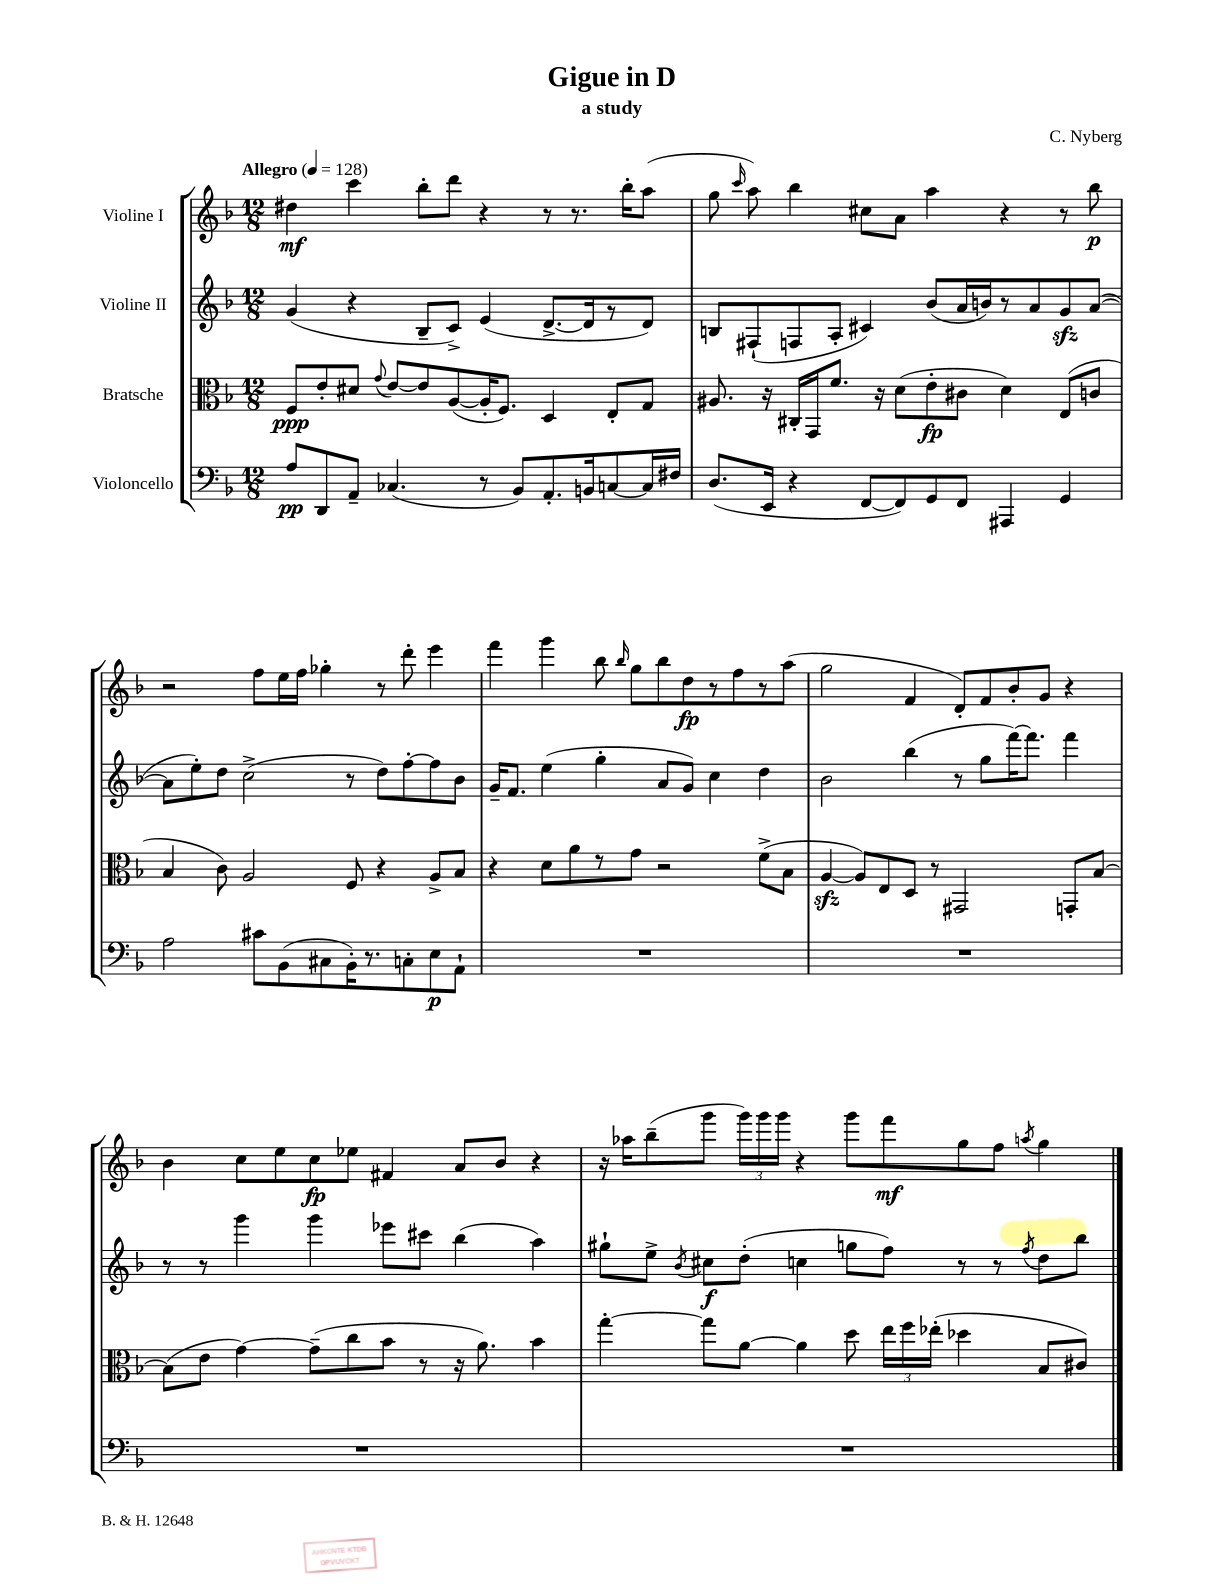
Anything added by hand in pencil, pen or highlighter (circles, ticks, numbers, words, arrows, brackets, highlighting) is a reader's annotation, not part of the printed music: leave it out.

**kern	**kern	**kern	**kern
*staff4	*staff3	*staff2	*staff1
*clefF4	*clefC3	*clefG2	*clefG2
*k[b-]	*k[b-]	*k[b-]	*k[b-]
*M12/8	*M12/8	*M12/8	*M12/8
*MM128	*MM128	*MM128	*MM128
8A	8F	(4g	4dd#
8DD	8e'	.	.
8AA~	8d#	4r	4ccc
.	8qqg	.	.
(4.C-	[8e	.	.
.	8e]	8B-~	8bb-'
.	([8A	8c^)	8ddd
8r	16A']	(4e	4r
.	8.F)	.	.
8BB-)	.	.	.
8.AA'	4D	[8.d^	8r
.	.	.	8.r
16BB	.	16d]	.
[8C	8E'	8r	.
.	.	.	16bb-'
16C]	8G	8d)	(8aa
16F#	.	.	.
=	=	=	=
(8.D	8.A#	8B	8gg
.	.	.	16qqccc
.	.	(8F#`	8aa)
16EE	16r	.	.
4r	16C#'	8F	4bb-
.	16GG	.	.
.	8.f	8A'	.
[8FF	.	4c#)	8cc#
.	16r	.	.
8FF])	(8d	.	8a
8GG	8e'	(8b-	4aa
8FF	8c#	16a	.
.	.	16b)	.
4AAA#	4d)	8r	4r
.	.	8a	.
4GG	(8E	8g	8r
.	8c	([8a	8bb-
=	=	=	=
2A	4B-	8a]	2r
.	.	8ee')	.
.	8c)	8dd	.
.	2A	(2cc^	.
8c#	.	.	8ff
(8BB-	.	.	16ee
.	.	.	16ff
8C#	.	.	4gg-'
16BB-')	8F	8r	.
8.r	.	.	.
.	4r	8dd)	8r
8C'	.	[8ff'	8ddd'
8E	8A^	8ff]	4eee
8AA`	8B-	8b-	.
=	=	=	=
1.r	4r	16g~	4fff
.	.	8.f	.
.	8d	(4ee	4ggg
.	8a	.	.
.	8r	4gg'	8bb-
.	.	.	16qqbb-
.	8g	.	8gg
.	2r	8a	8bb-
.	.	8g)	8dd
.	.	4cc	8r
.	.	.	8ff
.	(8f^	4dd	8r
.	8B-	.	(8aa
=	=	=	=
1.r	[4A	2b-	2gg
.	8A])	.	.
.	8E	.	.
.	8D	(4bb-	4f
.	8r	.	.
.	2GG#	8r	8d')
.	.	8gg	8f
.	.	[16fff)	8b-'
.	.	8.fff]	.
.	.	.	8g
.	8GG'	4fff	4r
.	[8B-	.	.
=	=	=	=
1.r	(8B-]	8r	4b-
.	8e	8r	.
.	[4g)	4ggg	8cc
.	.	.	8ee
.	(8g~]	4ggg	8cc
.	8cc	.	8ee-
.	8b-	8eee-	4f#
.	8r	8ccc#	.
.	16r	(4bb-	8a
.	8.a)	.	.
.	.	.	8b-
.	4b-	4aa)	4r
=	=	=	=
1.r	[4gg'	8gg#`	16r
.	.	.	16aa-
.	.	8ee^	(8bb-~
.	.	8qb-	.
.	8gg]	8cc#	8ggg
.	[8a	(8dd'	24ggg)
.	.	.	24ggg
.	.	.	24ggg
.	4a]	4cc	4r
.	8dd	8gg	8ggg
.	24ee	8ff)	8fff
.	24ff	.	.
.	(24ee-'	.	.
.	4dd-	8r	8gg
.	.	8r	8ff
.	.	8qff	8qaa
.	8B-	8dd	4gg
.	8c#)	8bb-	.
==	==	==	==
*-	*-	*-	*-
